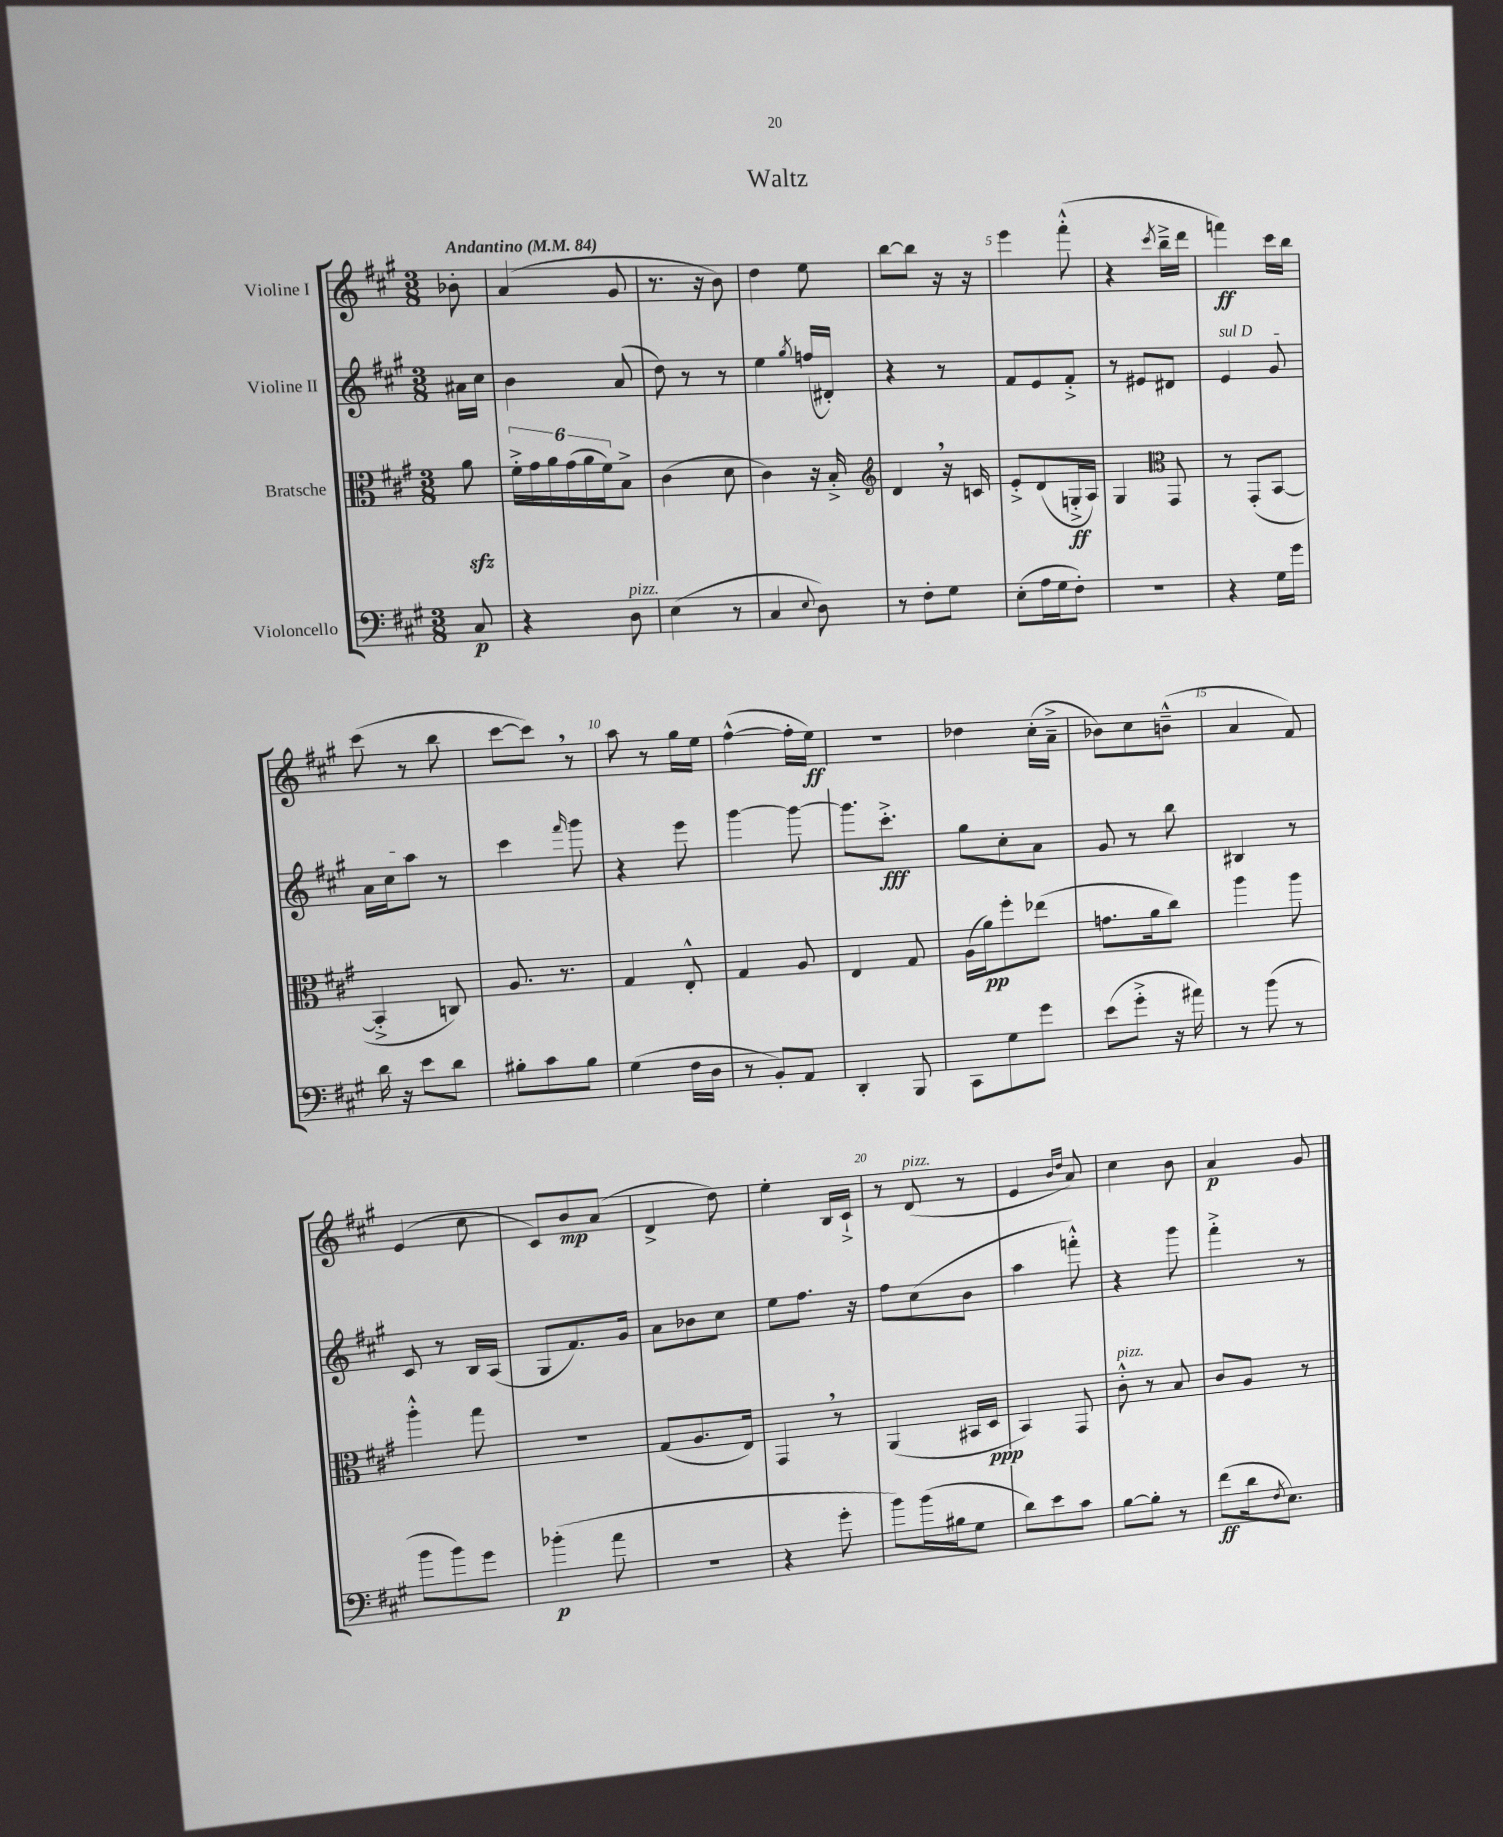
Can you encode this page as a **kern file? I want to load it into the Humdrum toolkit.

**kern	**kern	**kern	**kern
*staff4	*staff3	*staff2	*staff1
*clefF4	*clefC3	*clefG2	*clefG2
*k[f#c#g#]	*k[f#c#g#]	*k[f#c#g#]	*k[f#c#g#]
*M3/8	*M3/8	*M3/8	*M3/8
*MM84	*MM84	*MM84	*MM84
8C#	8a	16a#	8b-'
.	.	16cc#	.
=	=	=	=
4r	24f#'^	4b	(4a
.	24g#	.	.
.	24a	.	.
.	(24g#	.	.
.	24a	.	.
.	24f#)	.	.
8D	8B^	(8a	8g#
=	=	=	=
(4E	(4c#	8dd)	8.r
.	.	8r	.
.	.	.	16r
8r	8d	8r	8b)
=	=	=	=
4C#	4c#)	4ee	4dd
8qqE	.	8qgg#	.
8D)	16r	(16ff	8ee
.	16B'^	16d#')	.
=	=	=	=
*	*clefG2	*	*
8r	4d	4r	[8bb
8F#'	.	.	8bb]
8G#	16r	8r	16r
.	16c	.	16r
=	=	=	=
(8E'	8e'^	8f#	4eee
16A	(8d	8e	.
16G#	.	.	.
8F#')	16G'^	8f#'^	(8fff#'^^
.	16A)	.	.
=	=	=	=
4.r	4G#	8r	4r
.	.	8e#	.
*	*clefC3	*	*
.	.	.	8qccc#
.	8GG#	8d#	16bb~^
.	.	.	16ddd
=	=	=	=
4r	8r	4e	4fff)
.	(8GG#'	.	.
16G#	[8BB	8g#	16ccc#
16g#	.	.	16bb
=	=	=	=
16d	4BB'^]	16a	(8ccc#
16r	.	16cc#	.
8e	.	8aa	8r
8d	8C)	8r	8bb
=	=	=	=
8B#'	8.A	4ccc#	[8ccc#
8c#	.	.	8ccc#])
.	8.r	.	.
.	.	16qqfff#	.
8B#	.	8ggg#	8r
=	=	=	=
(4G#	4G#	4r	8aa
.	.	.	8r
16F#	8E'^^	8eee	16gg#
16D	.	.	16ee
=	=	=	=
8r	4G#	[4ggg#	([4ff#^^
8BB')	.	.	.
8AA	8A	8ggg#_	16ff#']
.	.	.	16ee)
=	=	=	=
4DD'	4E	8.ggg#]	4.r
.	.	8.ccc#'^	.
8BBB	8G#	.	.
=	=	=	=
8CC#	(16A	8gg#	4dd-
.	16a)	.	.
8G#	8ff#'	8cc#'	.
8g#	(8ee-	8a	(16cc#'
.	.	.	16a~^
=	=	=	=
(8e	8.g	8g#	8b-)
8g#'^	.	8r	8cc#
.	16a	.	.
16r	8cc#)	8bb	(8b~^^
16a#)	.	.	.
=	=	=	=
8r	4aa	4B#	4a
(8b	.	.	.
8r	8aa	8r	8f#)
=	=	=	=
8b	4aa'^^	8c#	(4e
8b)	.	8r	.
8g#	8gg#	16B	8cc#
.	.	(16A	.
=	=	=	=
(4b-'	4.r	8G#	8c#)
.	.	8.f#)	8b
8a	.	.	(8a
.	.	16g#	.
=	=	=	=
4.r	(8G#	8a	4d^
.	8.A	8b-	.
.	.	8cc#	8dd)
.	16E)	.	.
=	=	=	=
4r	4GG#	8ee	4ee'
.	.	8.ff#	.
8g#'	8r	.	16B
.	.	16r	16c#`^
=	=	=	=
8b)	(4AA	8ff#	8r
(16b	.	(8cc#	(8d
16B#	.	.	.
8G#	16BB#	8b	8r
.	16D	.	.
=	=	=	=
8d)	4BB)	4aa	4e
8e	.	.	.
.	.	.	16qqb
.	.	.	16qqdd
8c#	8GG#	8fff'^^)	8a)
=	=	=	=
[8B	8c#'^^	4r	4cc#
8B']	8r	.	.
8r	8B	8ggg#	8b
=	=	=	=
(8f#	8c#	4fff#'^	4a
16d	8A	.	.
8qF#	.	.	.
8.E)	.	.	.
.	8r	8r	8g#
==	==	==	==
*-	*-	*-	*-
